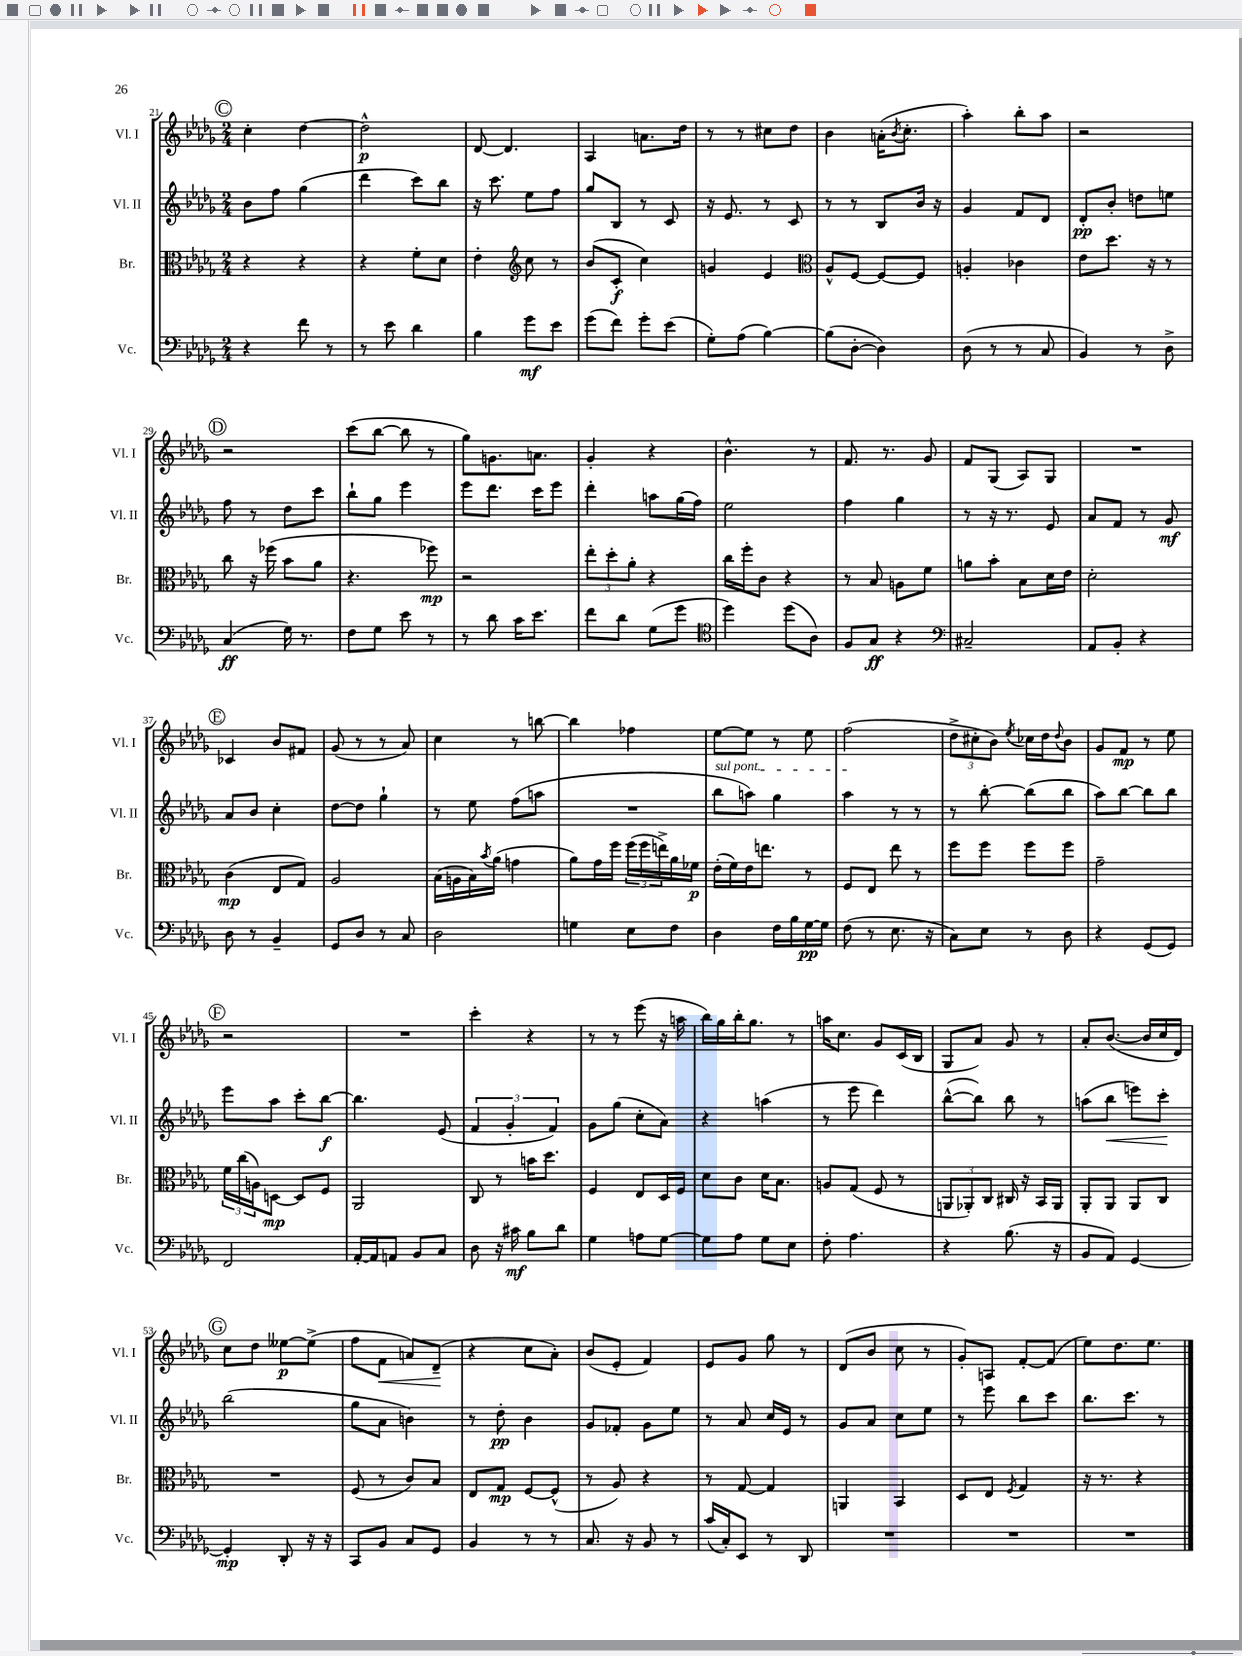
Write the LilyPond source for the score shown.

<<
\new StaffGroup <<
\new Staff = "s0" \with { instrumentName = "Vl. I" shortInstrumentName = "Vl. I" } {
    \clef treble \key des \major \numericTimeSignature \time 2/4
    \mark \markup { \circle "C" } c''4-. des''4~ |
    des''2-^\p |
    des'8~ des'4. |
    aes4 a'8. des''16 |
    r8 r8 cis''8 des''8 |
    bes'4 a'16-.( \acciaccatura { bes'8 } c''8.-. |
    aes''4-.) bes''8-. aes''8 |
    r2 |
    \mark \markup { \circle "D" } r2 |
    c'''8( bes''8~ bes''8 r8 |
    ges''8) g'8. a'8. |
    ges'4-. r4 |
    bes'4.-^ r8 |
    f'8. r8. ges'8 |
    f'8 ges8( aes8) ges8 |
    R2 |
    \mark \markup { \circle "E" } ces'4 bes'8 fis'8 |
    ges'8( r8 r8 aes'8) |
    c''4 r8 b''8~ |
    b''4 fes''4 |
    ees''8~ ees''8 r8 ees''8 |
    f''2( |
    \tuplet 3/2 { des''8-> cis''8-. bes'8) } \acciaccatura { ees''8 } ces''16 des''16 \appoggiatura { des''8 } bes'8 |
    ges'8 f'8\mp r8 ees''8 |
    \mark \markup { \circle "F" } r2 |
    R2 |
    c'''4-. r4 |
    r8 r8 ees'''8( r16 a''16 |
    bes''16) ges''16 bes''16-. ges''8. r8 |
    a''16 c''8. ges'8 c'16( bes16 |
    ges8 aes'8) ges'8 r8 |
    aes'8-. bes'8.~( bes'16 c''16 des'16) |
    \mark \markup { \circle "G" } c''8 des''8 eeses''8~\p eeses''8->( |
    f''8 f'8\< a'8) des'8--\!( |
    r4 c''8 aes'8-.) |
    bes'8( ees'8-. f'4) |
    ees'8 ges'8 ges''8 r8 |
    des'8( bes'8 c''8 r8 |
    ges'8-.) a8 f'8~-. f'8( |
    ees''8) des''8. ees''8. \bar "|." |
}
\new Staff = "s1" \with { instrumentName = "Vl. II" shortInstrumentName = "Vl. II" } {
    \clef treble \key des \major \numericTimeSignature \time 2/4
    \mark \markup { \circle "C" } bes'8 f''8 ges''4( |
    des'''4 c'''8) bes''8 |
    r16 c'''8. ees''8 f''8 |
    ges''8 bes8 r8 c'8 |
    r16 ees'8. r8 c'8 |
    r8 r8 bes8 bes'16 r16 |
    ges'4 f'8 des'8 |
    des'8-.\pp bes'8-. d''8 e''8 |
    \mark \markup { \circle "D" } f''8 r8 des''8 c'''8 |
    bes''8-! ges''8 ees'''4 |
    ees'''8 des'''8. c'''16 ees'''8 |
    des'''4-. a''8 ges''16( f''16) |
    ees''2 |
    f''4 ges''4 |
    r8 r16 r8. ees'8 |
    aes'8 f'8 r8 ges'8\mf |
    \mark \markup { \circle "E" } aes'8 bes'8 c''4-. |
    des''8~ des''8 ges''4-! |
    r8 ees''8 f''8( a''8 |
    R2 |
    \once \override TextSpanner.bound-details.left.text = \markup { \italic "sul pont." } bes''8\startTextSpan a''8) ges''4 |
    aes''4\stopTextSpan r8 r8 |
    r8 bes''8~-. bes''8( bes''8 |
    aes''8) bes''8~ bes''8 bes''8 |
    \mark \markup { \circle "F" } ees'''8 aes''8 c'''8-. bes''8~\f |
    bes''4. ees'8( |
    \tuplet 3/2 { f'4 ges'4-. f'4) } |
    ges'8 ges''8( c''8-. aes'8) |
    r4 a''4( |
    r8 ees'''8 des'''4) |
    bes''8~-^( bes''8) bes''8 r8 |
    a''8( bes''8\< e'''8) c'''8-.\! |
    \mark \markup { \circle "G" } bes''2( |
    ges''8 aes'8 b'4) |
    r8 des''8-.\pp bes'4 |
    ges'8 fes'8-. ges'8 ees''8 |
    r8 aes'8 c''16 ees'16 r8 |
    ges'8 aes'8 c''8 ees''8 |
    r8 ees'''8 bes''8 c'''8 |
    bes''8. c'''8. r8 \bar "|." |
}
\new Staff = "s2" \with { instrumentName = "Br." shortInstrumentName = "Br." } {
    \clef alto \key des \major \numericTimeSignature \time 2/4
    \mark \markup { \circle "C" } r4 r4 |
    r4 f'8-. des'8 |
    ees'4-. \clef treble c''8 r8 |
    bes'8( c'8-.\f c''4) |
    g'4 ees'4 |
    \clef alto aes8-^ f8~ f8~ f8 |
    a4-. ces'4 |
    ees'8 des''8. r16 r8 |
    \mark \markup { \circle "D" } c''8 r16 fes''16( bes'8 aes'8 |
    r4. fes''8\mp) |
    r2 |
    \tuplet 3/2 { ees''8-. des''8-. aes'8-. } r4 |
    c''16 f''16-. c'8 r4 |
    r8 bes8 a8 f'8 |
    a'8 bes'8-. bes8 des'16 ees'16 |
    des'2-. |
    \mark \markup { \circle "E" } c'4\mp( ees8 ges8) |
    aes2 |
    bes16( a16 bes16) \acciaccatura { bes'8 } aes'16( g'4 |
    aes'8) ges'16 f''16 \tuplet 3/2 { f''16( f''16 e''16->) } aes'16 fes'16\p |
    ees'16-.( f'16) ees'16 e''8. r8 |
    f8 ees8 ees''8 r8 |
    f''8 f''8 f''8 f''8 |
    ges'2-- |
    \mark \markup { \circle "F" } \tuplet 3/2 { f'16 c''16( a16) } d8~\mp d8 f8 |
    aes,2 |
    c8 r8 b'16 des''8. |
    f4 ees8 des16 f16 |
    des'8 c'8 des'16 bes8. |
    a8 ges8( f8 r8 |
    \tuplet 3/2 { a,8 aes,8-.) c8 } cis16 r16 bes,16 aes,16 |
    aes,8-. aes,8 aes,8 c8 |
    \mark \markup { \circle "G" } R2 |
    f8( r8 c'8) bes8 |
    ees8 ges8\mp f8~ f8-^( |
    r8 aes8) r4 |
    r8 ges8~ ges4 |
    a,4 bes,4 |
    des8 ees8 \acciaccatura { f8 } ges4 |
    r16 r8. r4 \bar "|." |
}
\new Staff = "s3" \with { instrumentName = "Vc." shortInstrumentName = "Vc." } {
    \clef bass \key des \major \numericTimeSignature \time 2/4
    \mark \markup { \circle "C" } r4 f'8 r8 |
    r8 ees'8 des'4 |
    bes4 ges'8\mf ees'8 |
    ges'8( f'8) ges'8-. ees'8( |
    ges8-.) aes8( bes4~) |
    bes8( des8~-. des4) |
    des8( r8 r8 c8 |
    bes,4) r8 des8-> |
    \mark \markup { \circle "D" } c4\ff( ges16) r8. |
    f8 ges8 ees'8 r8 |
    r8 des'8 c'16 ees'8. |
    f'8 des'8 ges8( ges'8 |
    \clef tenor des''4) des''8( aes8) |
    f8 ges8\ff r4 |
    \clef bass cis2-- |
    aes,8 bes,8-. r4 |
    \mark \markup { \circle "E" } des8 r8 bes,4-- |
    ges,8 des8 r8 c8 |
    des2 |
    g4 ees8 f8 |
    des4 f16 bes16 ges16~\pp ges16 |
    f8( r8 ees8. r16 |
    c8) ees8 r8 des8 |
    r4 ges,8( ges,8) |
    \mark \markup { \circle "F" } f,2 |
    aes,16~-. aes,16 a,8 bes,8 c8 |
    des8 r16 cis'16\mf bes8 des'8 |
    ges4 a8 ges8~ |
    ges8 aes8 ges8 ees8 |
    f8-. aes4. |
    r4 bes8.( r16 |
    bes,8 aes,8) ges,4~ |
    \mark \markup { \circle "G" } ges,4-.\mp des,8-. r16 r16 |
    c,8 bes,8 c8 ges,8 |
    bes,4 r8 r8 |
    c8. r16 bes,8 r8 |
    c'16( c16-.) ees,8 r8 des,8 |
    R2 |
    R2 |
    R2 \bar "|." |
}
>>
>>
\layout { \context { \Score currentBarNumber = #21 } }
